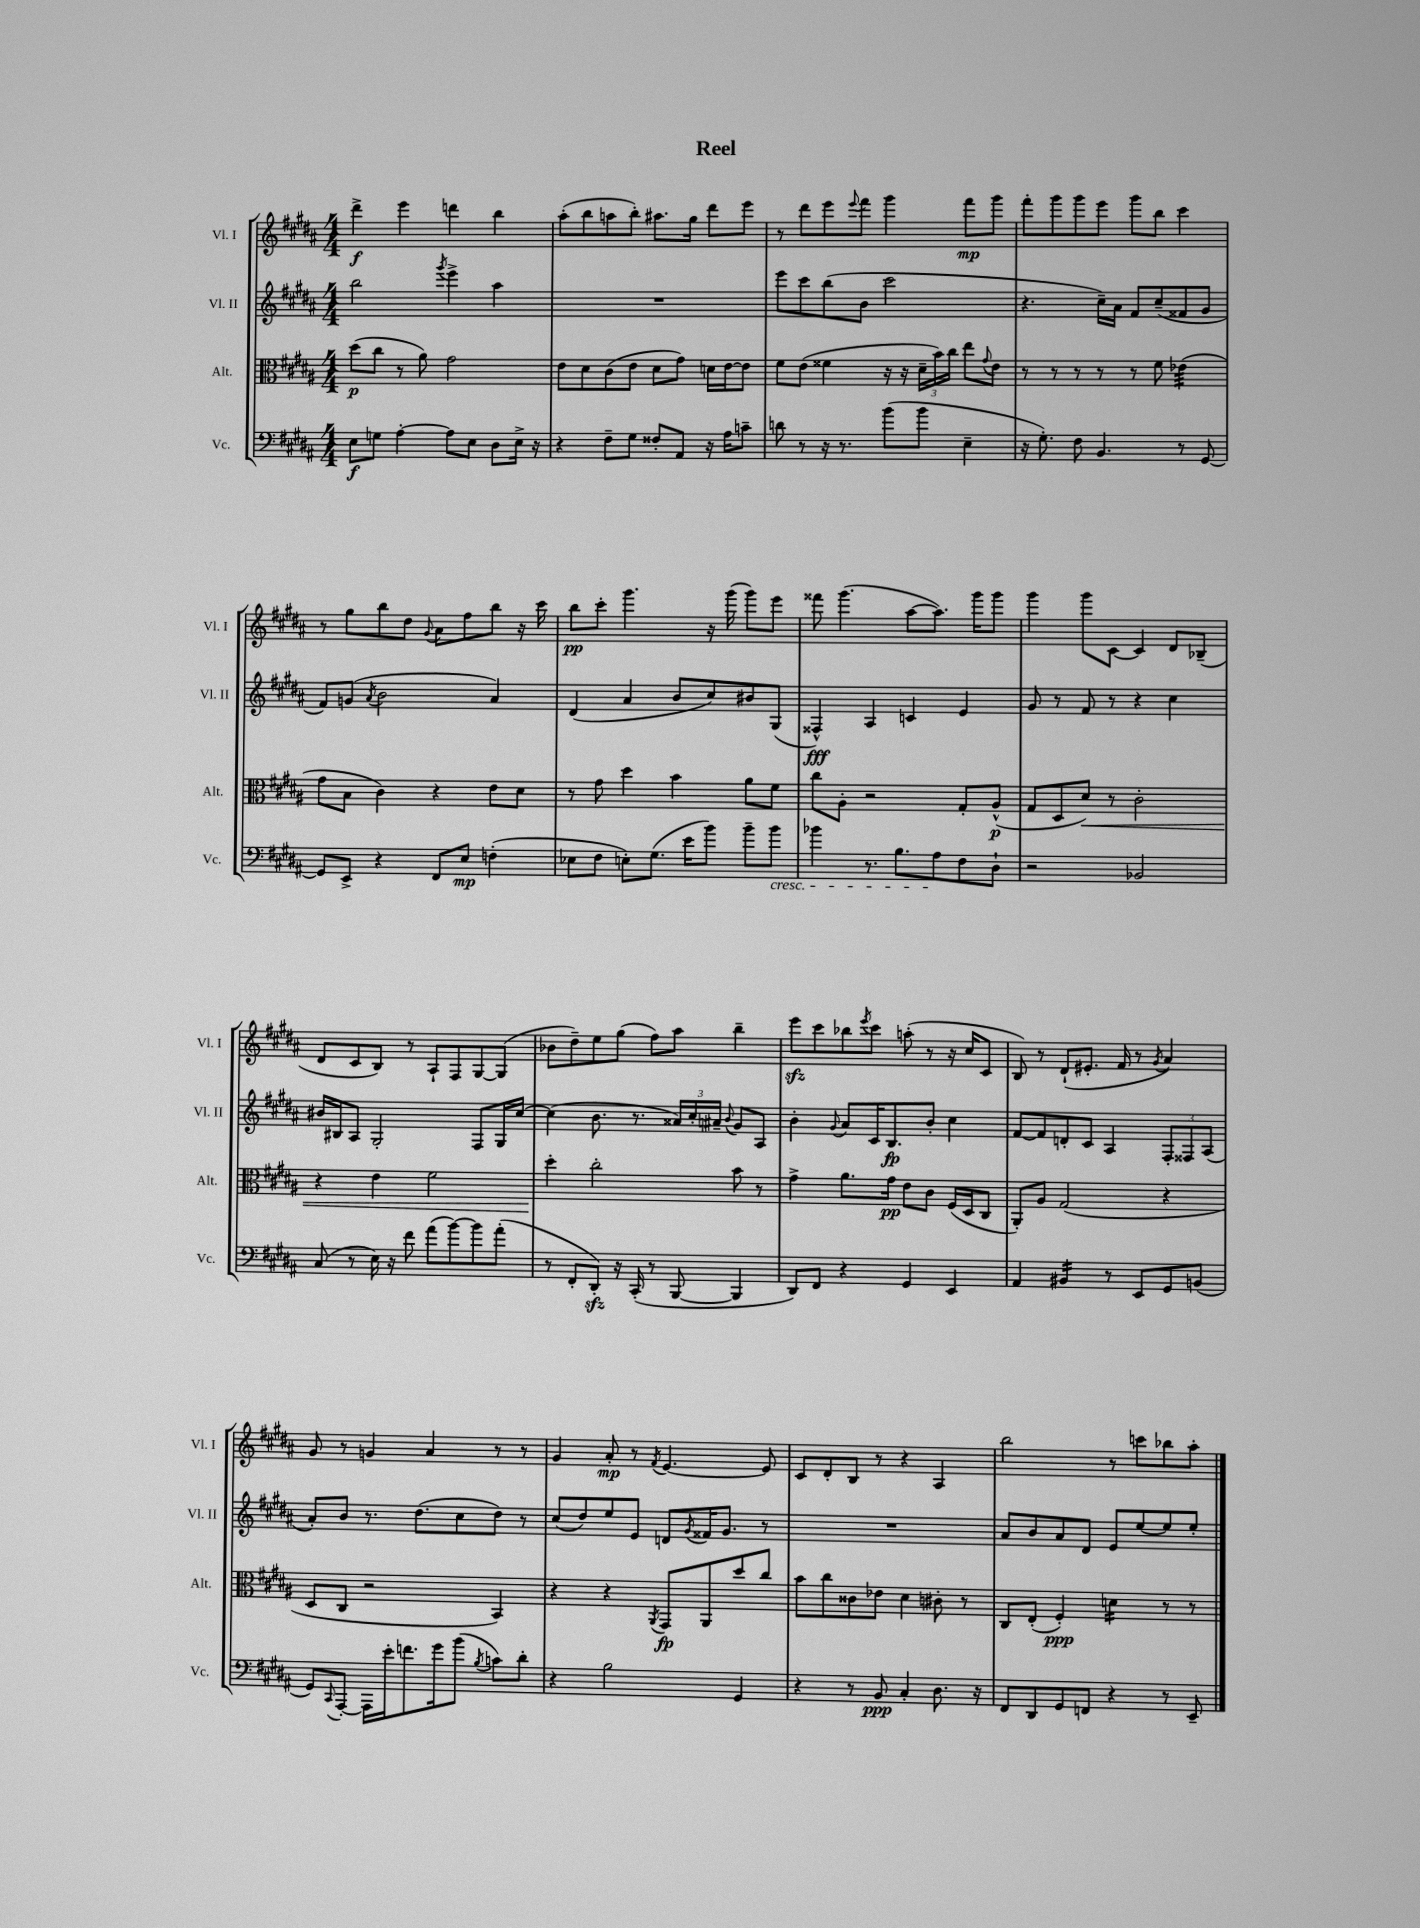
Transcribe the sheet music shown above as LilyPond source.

\header { title = "Reel" }
<<
\new StaffGroup <<
\new Staff = "s0" \with { instrumentName = "Vl. I" shortInstrumentName = "Vl. I" } {
    \clef treble \key b \major \numericTimeSignature \time 4/4
    dis'''4->\f e'''4 d'''4 b''4 |
    ais''8-.( b''8 a''8 b''8-.) ais''8. gis''16 dis'''8 e'''8 |
    r8 dis'''8 e'''8 \appoggiatura { e'''8 } fis'''8 gis'''4 fis'''8\mp gis'''8 |
    fis'''8-. gis'''8 gis'''8 e'''8 gis'''8 b''8 cis'''4 |
    r8 gis''8 b''8 dis''8 \appoggiatura { gis'8 } ais'8 fis''8 b''8 r16 cis'''16 |
    b''8\pp cis'''8-. gis'''4. r16 gis'''16( gis'''8) e'''8 |
    fisis'''8 gis'''4.( ais''8~ ais''8.) gis'''16 gis'''8 |
    gis'''4 gis'''8 cis'8~ cis'4 dis'8 bes8--( |
    dis'8 cis'8 b8) r8 ais8-! fis8 gis8~ gis8( |
    bes'8 dis''8--) e''8 gis''8( fis''8) ais''8 b''4-- |
    e'''8\sfz cis'''8 bes''8 \acciaccatura { e'''8 } cis'''8 a''8-.( r8 r16 cis''16 cis'8 |
    b8) r8 dis'8-!( eis'8.-. fis'16 r8 \acciaccatura { gis'8 } ais'4) |
    gis'8 r8 g'4 ais'4 r8 r8 |
    gis'4 ais'8-.\mp r8 \acciaccatura { fis'8 } e'4.~ e'8 |
    cis'8 dis'8-. b8 r8 r4 ais4 |
    b''2 r8 c'''8 bes''8 ais''8-. \bar "|." |
}
\new Staff = "s1" \with { instrumentName = "Vl. II" shortInstrumentName = "Vl. II" } {
    \clef treble \key b \major \numericTimeSignature \time 4/4
    b''2 \acciaccatura { gis'''8 } e'''4-> ais''4 |
    R1 |
    e'''8 cis'''8 b''8( b'8 cis'''2 |
    r4. cis''16--) ais'16 fis'8 cis''8--( fisis'8 gis'8 |
    fis'8) g'8( \acciaccatura { ais'8 } b'2 ais'4) |
    dis'4( ais'4 b'8 cis''8) bis'8 gis8( |
    fisis4-^\fff) ais4 c'4 e'4 |
    gis'8 r8 fis'8 r8 r4 cis''4 |
    bis'16 bis16 ais8 gis2-. fis8 gis16 cis''16~ |
    cis''4( b'8. r8. \tuplet 3/2 { aisis'16) cis''16-. ais'16-- } \appoggiatura { b'8 } gis'8 ais8 |
    b'4-. \appoggiatura { gis'8 } ais'8 cis'16 b8.\fp b'8-. cis''4 |
    fis'8~ fis'8 d'8-. cis'8 ais4 \tuplet 3/2 { fis8-. fisis8 ais8( } |
    ais'8-.) b'8 r8. dis''8.( cis''8 dis''8) r8 |
    cis''8( dis''8) e''8 e'8 d'8 \acciaccatura { gis'8 } fisis'16 gis'8. r8 |
    R1 |
    ais'8 b'8 ais'8 dis'8 e'8 e''8~ e''8 e''8-. \bar "|." |
}
\new Staff = "s2" \with { instrumentName = "Alt." shortInstrumentName = "Alt." } {
    \clef alto \key b \major \numericTimeSignature \time 4/4
    dis''8\p( cis''8 r8 ais'8) gis'2 |
    e'8 dis'8 cis'8( e'8 dis'8 gis'8) d'16 e'16~ e'8 |
    fis'8 e'8( fisis'4 r16 r16 \tuplet 3/2 { dis'16-- b'16) cis''16 } e''8 \appoggiatura { gis'8 } e'8 |
    r8 r8 r8 r8 r8 fis'8 ees'4:32( |
    gis'8 b8 cis'4) r4 e'8 dis'8 |
    r8 gis'8 dis''4 b'4 ais'8 fis'8 |
    cis''8 ais8-. r2 gis8-. ais8-^\p( |
    gis8 dis8 dis'8\<) r8 cis'2-. |
    r4 e'4 fis'2 |
    dis''4-.\! cis''2-. b'8 r8 |
    gis'4-> ais'8. gis'16\pp e'8 cis'8 fis16( dis16 cis8 |
    ais,8-.) ais8 gis2( r4 |
    dis8 cis8 r2 b,4) |
    r4 r4 \acciaccatura { ais,8 } gis,8\fp ais,8 dis''8 cis''8 |
    b'8 cis''8 cisis'8 ees'8 dis'4 cis'8-. r8 |
    cis8 e8-.( fis4-.\ppp) d'4:16 r8 r8 \bar "|." |
}
\new Staff = "s3" \with { instrumentName = "Vc." shortInstrumentName = "Vc." } {
    \clef bass \key b \major \numericTimeSignature \time 4/4
    e8\f g8 ais4~-. ais8 e8 dis8 e16-> r16 |
    r4 fis8-- gis8 fisis8-. ais,8 r16 ais16 c'8-- |
    d'8 r8 r16 r8. b'8( b'8 e4-- |
    r16 gis8.-.) fis8 b,4. r8 gis,8~ |
    gis,8 e,8-> r4 fis,8 e8\mp f4-.( |
    ees8 fis8 e8-.) gis8.( e'16 b'8) b'8-- b'8\cresc |
    bes'4 r8. b8. ais8\! fis8 dis8-! |
    r2 bes,2 |
    cis8( r8 e16) r16 fis'8 ais'8( b'8~) b'8 ais'8-.( |
    r8 fis,8-. dis,8-.\sfz) r16 cis,16-.( r8 b,,8~ b,,4 |
    dis,8) fis,8 r4 gis,4 e,4 |
    ais,4 bis,4:16 r8 e,8 gis,8 b,8( |
    gis,8) \appoggiatura { cis,8 } ais,,8~-. ais,,16 e'16-. f'8. gis'16 b'8( \acciaccatura { b8 } c'8) dis'8-. |
    r4 b2 gis,4 |
    r4 r8 b,8\ppp cis4-. dis8. r16 |
    fis,8 dis,8 gis,8 f,8 r4 r8 e,8-- \bar "|." |
}
>>
>>
\layout { \context { \Score \remove "Bar_number_engraver" } }
